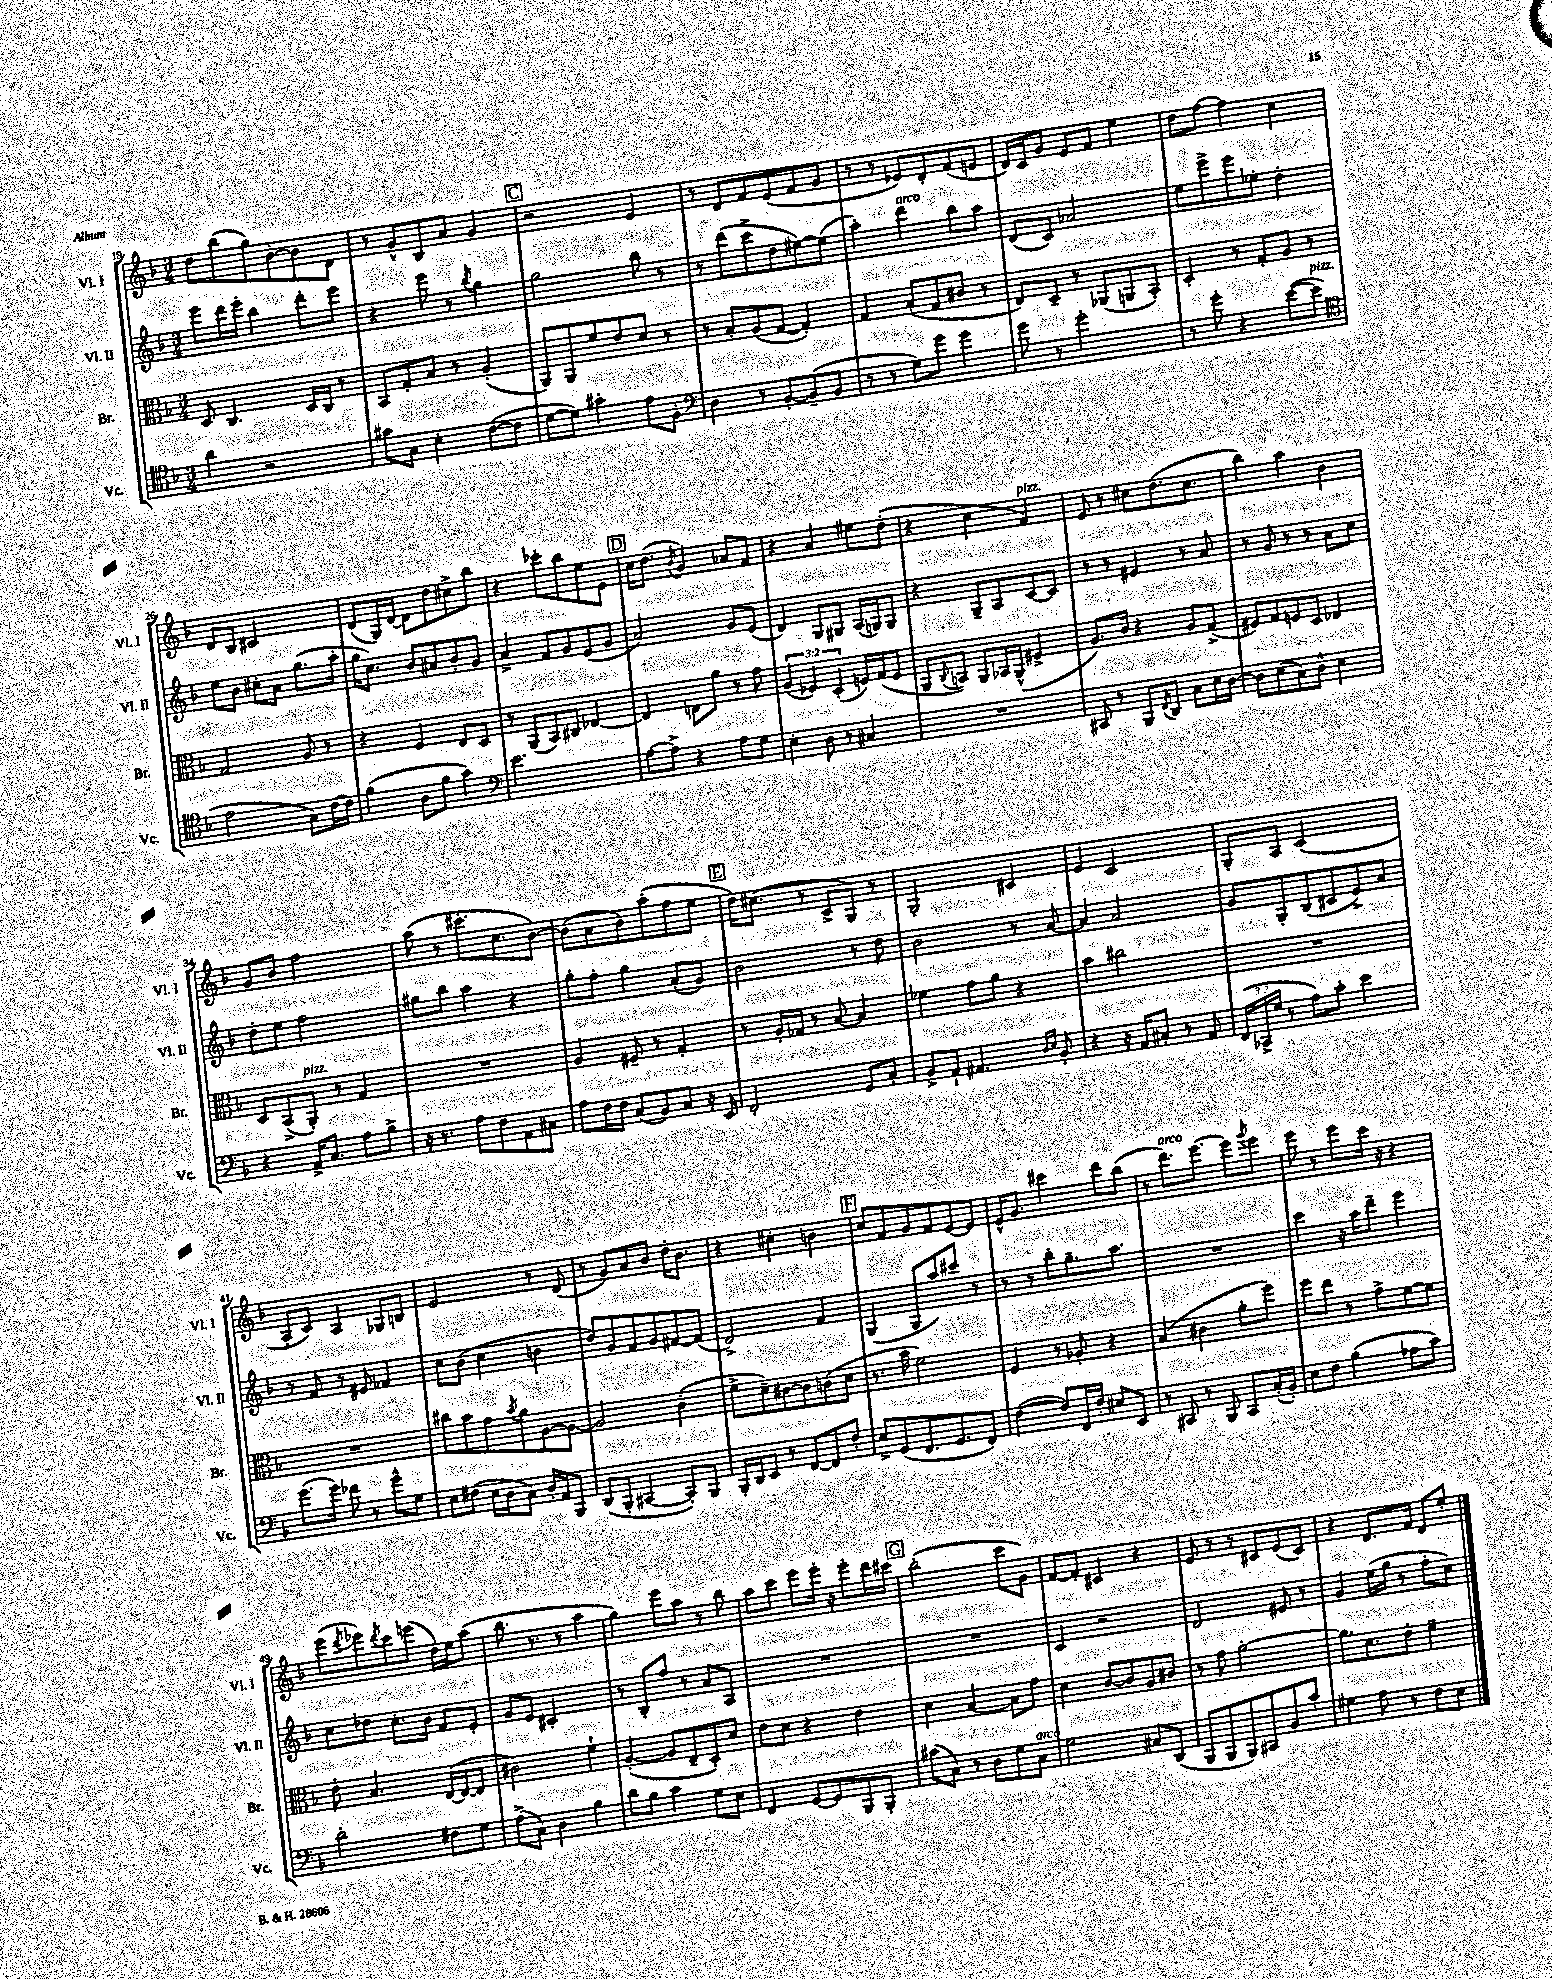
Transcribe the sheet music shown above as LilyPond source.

<<
\new StaffGroup <<
\new Staff = "s0" \with { instrumentName = "Vl. I" shortInstrumentName = "Vl. I" } {
    \clef treble \key f \major \numericTimeSignature \time 3/4
    d''8 bes''8( g''8) bes'8~-. bes'8 d'8 |
    r8 g'8-^ bes8 a'8 g'4 |
    \mark \markup { \box "C" } r2 e'4 |
    r8 d'8 f'8 e'8( f'8 g'8 |
    r8 r8 ees'8) d'8-. f'8( e'8 |
    d'16) c'16 g'8 e'8 f'8 e''4 |
    d''8 f''8~ f''4 c''4 |
    d'8 bes8 cis'2 |
    d'8( g16) d'16~ d'8 d''8 cis''8-> bes''8 |
    r4 ces'''8-. bes''8 e''8 e'8 |
    \mark \markup { \box "D" } c''16 d''8.( \acciaccatura { bes'8 } g'4) aes'8 f'8 |
    r4 a'4 eis''8 d''8-.( |
    r4 c''4 f'4^\markup { \italic "pizz." }) |
    e'8 r8 cis''8 d''8.( cis''8. |
    bes''4) a''4 bes'4 |
    g'8 bes'8 f''2 |
    a''8( r8 cis'''8.-. c''8. bes'8~) |
    bes'8( a'8 bes'8) a''8-.( f''8 e''8 |
    \mark \markup { \box "E" } d''16) cis''8.( r8 c'8-> g8) r8 |
    g2-. cis'4 |
    e'4 c'2 |
    g8-. a8 c'2( |
    a8-. c'8) a4 ges8 b8 |
    e'2 r8 d'8( |
    r8 g'8) a'8 bes'8 d''16-. bes'8. |
    r4 cis''4-. b'4 |
    \mark \markup { \box "F" } c''8 f'8 g'8 f'8 e'8~ e'8 |
    e'16-^ g'8. cis'''4 d'''8 bes''8( |
    r8 d'''8.^\markup { \italic "arco" }) e'''8.~ e'''8 \acciaccatura { g'''8 } e'''8 |
    e'''8 r8 e'''8 c'''16 r16 r4 |
    e'''8( \acciaccatura { d'''8 } ees'''8) \acciaccatura { d'''8 } c'''8 e'''8( d''16) e''16 a''8( |
    bes''8. r8. r8 a''4 |
    g''4) e'''8 a''8 r8 bes''8 |
    a''8 c'''8 e'''8 e'''16-. r16 e'''8-. d'''16 cis'''16 |
    \mark \markup { \box "G" } bes''2-.( c'''8 g'8) |
    f'8~ f'8-. cis'4 r4 |
    e'8 r8 r8 cis'8 e'8( cis'8) |
    r4 d'8. f'16 d'8 e''8-. \bar "|." |
}
\new Staff = "s1" \with { instrumentName = "Vl. II" shortInstrumentName = "Vl. II" } {
    \clef treble \key f \major \numericTimeSignature \time 3/4
    e'''8 d'''16 e'''16-. bes''4 d'''8-. e'''8 |
    r4 e'''8 r8 \acciaccatura { bes''8 } g''4 |
    \mark \markup { \box "C" } g''2 bes''8 r8 |
    r8 d'''8( c'''8-> d''8 eis''8~) eis''8( |
    a''4-.) d'''4^\markup { \italic "arco" } bes''8 a''8 |
    d'8( c'8) aes'2 |
    e''8 e'''8-> e'''8 ees''8-. d''4-. |
    e''8 bes'8 cis''8-. a'8 g''8.( a''16-. |
    g''16 c''8.) bes'8 ais'8 bes'8-. g'8 |
    a'4-> f'8 g'8 e'8( g'8 |
    \mark \markup { \box "D" } a'2) g'8 e'8( |
    d'4) g8 gis8 a16( g16) g8 |
    r4 g8-- a8 c'8~ c'8 |
    r8 r8 eis'4 r8 a'8 |
    r8 g'8 r8 r8 a'8 c''8 |
    d''8-. e''8 f''2 |
    gis''8 bes''8 a''4 r4 |
    g''8-. f''8-. g''4 a'8-.( g'8) |
    \mark \markup { \box "E" } bes'2 r8 d''8 |
    bes'2 r8 a'8~ |
    a'4 a'2 |
    g'8 g8-. bes8( cis'8 e'8->) a'8 |
    r8 f'8 r8 eis'8 fes'4 |
    c''8 bes'8( c''4 b'4 |
    d''8) g'8 f'8 g'8 fis'8~ fis'8( |
    d'2->) f'4 |
    \mark \markup { \box "F" } g4( g8 a''8) cis'''8 r8 |
    r8 r8 bes''8-. g''8.-- a''8. |
    R2. |
    c'''4 r16 a''16 d'''8-- e'''4 |
    c''8 des''8 c''8.-. bes'16 f'8 e'8-. |
    g'8 e'8 cis'2-. |
    r8 bes8-. f''8 r8 a'8 a8 |
    R2. |
    \mark \markup { \box "G" } R2. |
    c'4 r2 |
    d'2 eis'8 r8 |
    g'4 e''16( g''16 r8 f''8-. c''8) \bar "|." |
}
\new Staff = "s2" \with { instrumentName = "Br." shortInstrumentName = "Br." } {
    \clef alto \key f \major \numericTimeSignature \time 3/4 \override Staff.TupletNumber.text = #tuplet-number::calc-fraction-text
    d8 c4. d16 c16 r8 |
    bes,8 g8-. bes8 r8 a4-.( |
    \mark \markup { \box "C" } a,8) a,8 f'8 e'8 d'8 r8 |
    r8 bes8-. a8( g8~ g4-.) |
    g4 bes8-.( g8 cis'8 r8 |
    e8) d8-- r8 aes,8( a,8 bes,8-.) |
    d4-. r8 g8-. a8 r8 |
    g2 a8 r8 |
    r4 f4 e8 d8 |
    r8 a,8( bes,8) cis8 ees4~ |
    \mark \markup { \box "D" } ees4 e8 a'8 r8 g'8 |
    \tuplet 3/2 { a4( fes4) d4-.( } f16) g16( f8 |
    a,8 \appoggiatura { c8 } b,8) a,8 bes,16 a,16-^( fis4-> |
    a8.) c'16 r4 a8 g8->( |
    fis8) g8 f8 d8 ees4 |
    d8 bes,8->( a,8-.^\markup { \italic "pizz." }) r8 g4 |
    R2. |
    a4 fis8-- r8 g4-. |
    \mark \markup { \box "E" } r8 a16-. ges16 r8 bes8~ bes4 |
    fes'4 g'8 a'8 r4 |
    bes'4 cis''2 |
    R2. |
    R2. |
    cis''8 bes'8 g'8 \acciaccatura { bes'8 } a'8 a8~ a8~ |
    a2 c'4-.( |
    f'8-> d'8--) cis'8~ cis'8 c'8( d'8 |
    \mark \markup { \box "F" } r8. bes'16 f'2) |
    f4 r8 aes8-. r4 |
    bes4( cis'4 a'8-. f''8) |
    f''8 e''8 r8 g'8-> f'8~ f'8 |
    e'8-. bes4. e16~( e16~ e8 |
    cis'2) f'4-! |
    a4~-.( a8 e8-- d8-.) d'8 |
    e'8 d'8 r4 e'4 |
    \mark \markup { \box "G" } d'4 bes4~ bes8 g'8 |
    d'4 c'8~ c'8 a8 cis'8 |
    r8 g'8 a'2~-. |
    a'8. d'8. e'8-. f'4-- \bar "|." |
}
\new Staff = "s3" \with { instrumentName = "Vc." shortInstrumentName = "Vc." } {
    \clef tenor \key f \major \numericTimeSignature \time 3/4 \override Staff.TupletNumber.text = #tuplet-number::calc-fraction-text
    a'4 r2 |
    gis'8 g8 bes4-. c'8~( c'8 |
    \mark \markup { \box "C" } d'8~ d'8) gis'4-. e'8 f8-. |
    \clef bass d4 r8 bes,8~-. bes,8--( bes,8 |
    r8 r8 g8) g'8 g'4 |
    g'8 r8 g'2-. |
    r8 g'8-. r4 e'8~( e'8^\markup { \italic "pizz." } |
    \clef tenor e'2 g8) c'16~ c'16 |
    f'4( a8 f'8 g'4) |
    \clef bass e'2. |
    \mark \markup { \box "D" } a8~ a8-> r4 a8 g8 |
    e4-. d8 r8 cis4 |
    R2. |
    cis,8 r8 bes,,8 \acciaccatura { f,8 } d,8 c8 e16 d16~ |
    d8 e8( c8) d8-^ e4 |
    r4 a,16-> c8. a8 bes8-> |
    r16 r8. a8 f8 a,8 cis8 |
    a8 f16 f16 c8( bes,8) c8 r16 e,16 |
    \mark \markup { \box "E" } f,2-. g,8 c8-. |
    bes,8-> a,8-! ais,4. \grace { d16 e16 } bes,8-. |
    r4 r16 a,16 cis8-. r8 a,8 |
    \tuplet 3/2 { f,16( ces,16-> g16 } r8 a8) c'8-. e'4 |
    g'8.( g'16) fes'8 r8 g'8-^ g8 |
    e8 fis8( e16 d16 c8) d16-. a,16 bes,,8 |
    d,8( bes,,8-. cis,4~ cis,8-.) bes,,8 |
    bes,,16-. d,16 e,8 r8 f,8~ f,8 f8-. |
    \mark \markup { \box "F" } e8-> g,8( f,8. g,8. f,8) |
    f4~( f8) f,16 f16-. eis8 e,8 |
    r8 cis,8 r8 bes,,8 cis,8 c16-.( bes,16-.) |
    e8 f8 bes4( aes8 c'8) |
    d'2-. fis8 g8 |
    a8->( c8) d4 bes4 |
    d'8 bes8 c'4 g8 e8 |
    f,4 g,8~ g,8 bes,,8 bes,,8-. |
    \mark \markup { \box "G" } cis'8( c8) r8 d8 g8 c8^\markup { \italic "arco" } |
    g2 cis8 d,8( |
    bes,,8 bes,,8 bes,,8) cis,8 bes,8 c'8-. |
    gis4 a8 r8 f8 e8 \bar "|." |
}
>>
>>
\layout { \context { \Score currentBarNumber = #19 } }
